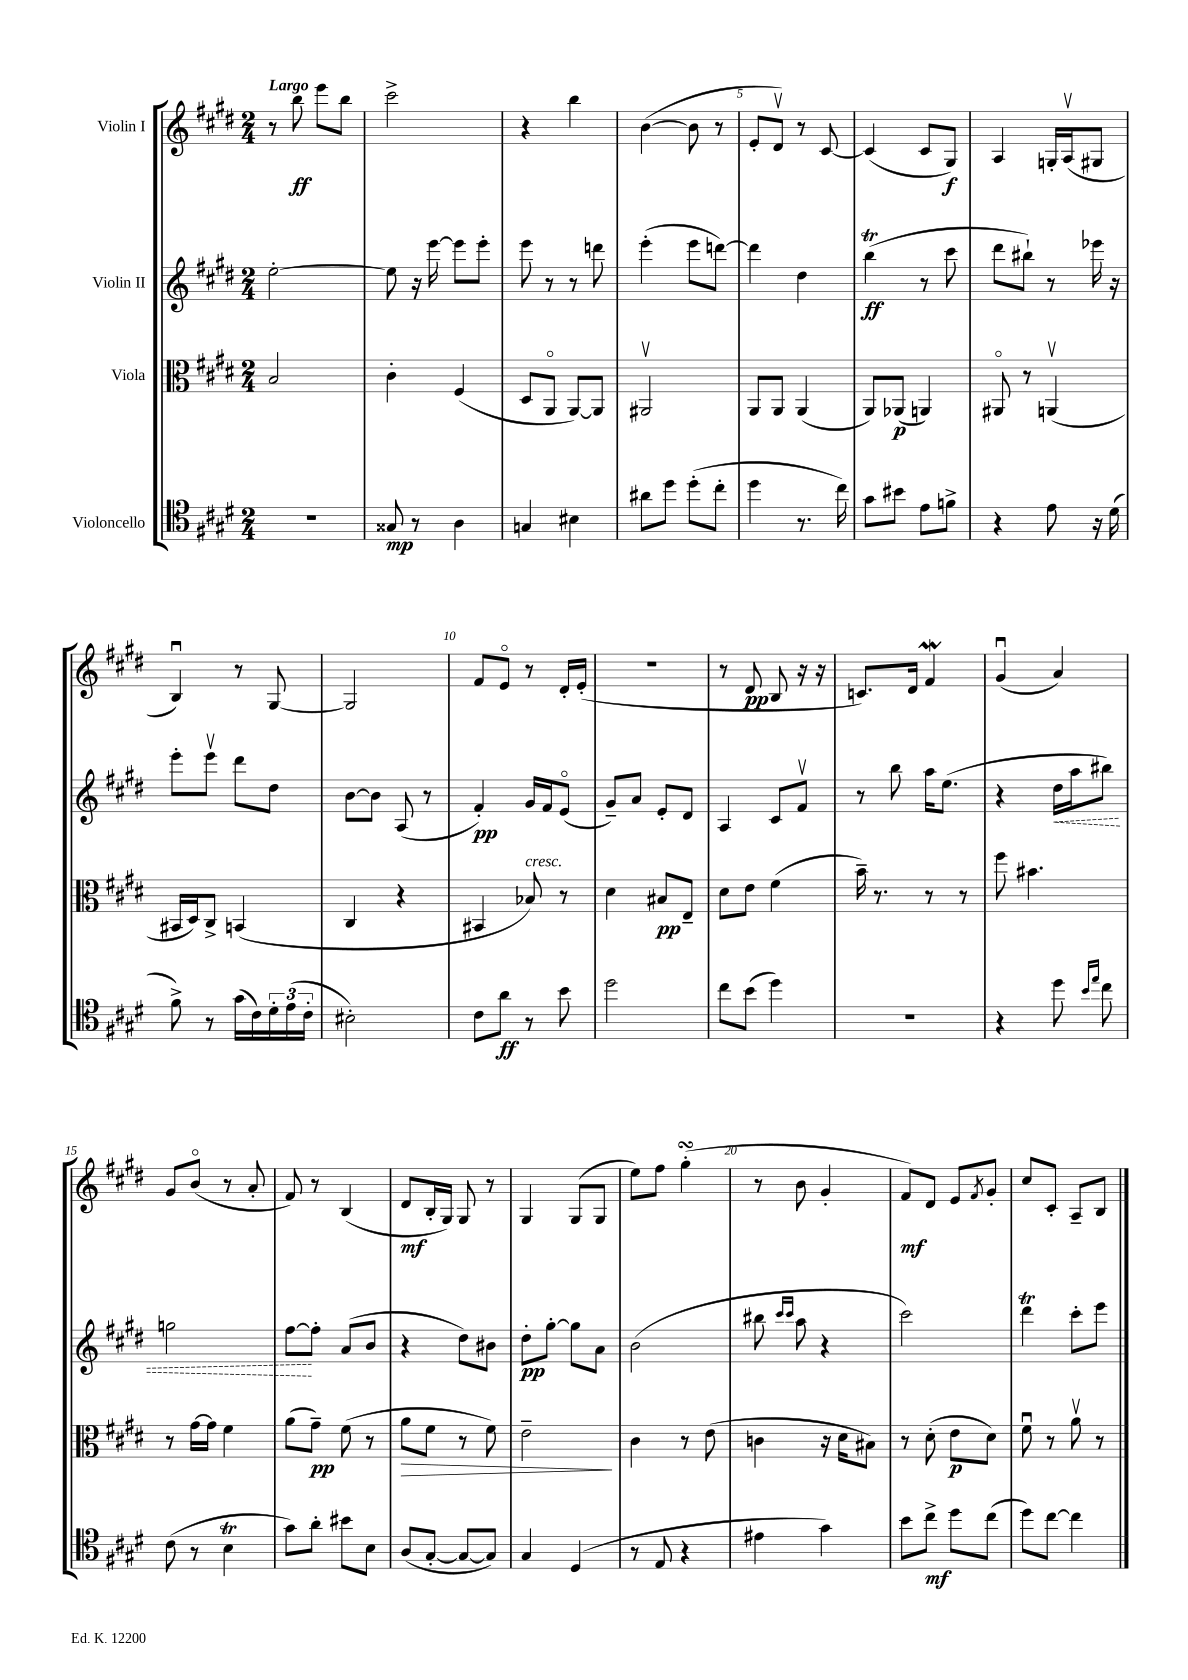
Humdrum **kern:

**kern	**kern	**kern	**kern
*staff4	*staff3	*staff2	*staff1
*clefC4	*clefC3	*clefG2	*clefG2
*k[f#c#g#d#]	*k[f#c#g#d#]	*k[f#c#g#d#]	*k[f#c#g#d#]
*M2/4	*M2/4	*M2/4	*M2/4
2r	2B	[2ee'	8r
.	.	.	8bb
.	.	.	8eee
.	.	.	8bb
=	=	=	=
8G##	4c#'	8ee]	2ccc#^
8r	.	16r	.
.	.	[16eee	.
4A	(4F#	8eee]	.
.	.	8eee'	.
=	=	=	=
4G	8D#	8eee	4r
.	8AAo	8r	.
4B#	[8AA)	8r	4bb
.	8AA]	8ddd	.
=	=	=	=
8a#	2AA#v	(4eee'	([4b
8dd#	.	.	.
(8dd#'	.	8eee	8b]
8cc#'	.	[8ddd)	8r
=	=	=	=
4dd#	8AA	4ddd]	8e'
.	8AA	.	8d#v)
8.r	(4AA	4dd#	8r
.	.	.	[8c#
16cc#)	.	.	.
=	=	=	=
8g#	8AA)	(4bb	(4c#]
8b#	(8AA-	.	.
8e	4AA)	8r	8c#
8f^	.	8ccc#	8G#)
=	=	=	=
4r	8AA#o	8ddd#	4A
.	8r	8bb#`)	.
8e	(4AAv	8r	16G'
.	.	.	(16Av
16r	.	16eee-	8G#
(16d#	.	16r	.
=	=	=	=
8f#^)	16BB#	8eee'	4Bu)
.	16D#)	.	.
8r	8C#^	8eeev	.
(16g#	(4BB	8ddd#	8r
16c#)	.	.	.
24d#'	.	8dd#	[8G#
(24e	.	.	.
24c#'	.	.	.
=	=	=	=
2B#')	4C#	[8b	2G#]
.	.	8b]	.
.	4r	(8A	.
.	.	8r	.
=	=	=	=
8c#	4BB#	4f#')	8f#
8a	.	.	8eo
8r	8B-)	16g#	8r
.	.	16f#	.
8b	8r	(8eo	16d#'
.	.	.	(16e'
=	=	=	=
2dd#	4d#	8g#~)	2r
.	.	8a	.
.	8B#	8e'	.
.	8E~	8d#	.
=	=	=	=
8cc#	8d#	4A	8r
(8b	8e	.	8d#
4dd#)	(4f#	8c#	8B
.	.	8f#v	16r
.	.	.	16r
=	=	=	=
2r	16b~)	8r	8.c)
.	8.r	.	.
.	.	8bb	.
.	.	.	16d#
.	8r	16aa	4f#
.	.	(8.ee	.
.	8r	.	.
=	=	=	=
4r	8ff#	4r	(4g#u
.	4.b#	.	.
8dd#	.	16dd#	4a)
.	.	16aa	.
16qqb	.	.	.
16qqee	.	.	.
8cc#	.	8bb#)	.
=	=	=	=
(8c#	8r	2gg	8g#
8r	[16g#	.	(8bo
.	16g#]	.	.
4B	4f#	.	8r
.	.	.	8a'
=	=	=	=
8g#)	(8a	[8ff#	8f#)
8a'	8g#~)	8ff#']	8r
8b#	(8f#	(8a	(4B
8B	8r	8b	.
=	=	=	=
(8A	8a	4r	8d#
[8G#'	8f#	.	16B'
.	.	.	16G#)
8G#_	8r	8dd#)	8G#
8G#])	8f#)	8b#	8r
=	=	=	=
4G#	2e~	8dd#'	4G#
.	.	[8gg#'	.
(4D#	.	8gg#]	(8G#
.	.	8a	8G#
=	=	=	=
8r	4c#	(2b	8ee)
8E	.	.	8ff#
4r	8r	.	(4gg#'
.	(8e	.	.
=	=	=	=
4e#	4c	8bb#	8r
.	.	16qqccc#	.
.	.	16qqccc#	.
.	.	8aa	8b
4g#)	16r	4r	4g#'
.	16d#	.	.
.	8B#)	.	.
=	=	=	=
8b	8r	2ccc#)	8f#)
8cc#^	(8d#'	.	8d#
8dd#	8e	.	8e
.	.	.	8qf#
(8cc#	8d#)	.	8g#'
=	=	=	=
8dd#)	8f#u	4ddd#	8cc#
[8cc#	8r	.	8c#'
4cc#]	8av	8ccc#'	8A~
.	8r	8eee	8B
==	==	==	==
*-	*-	*-	*-
